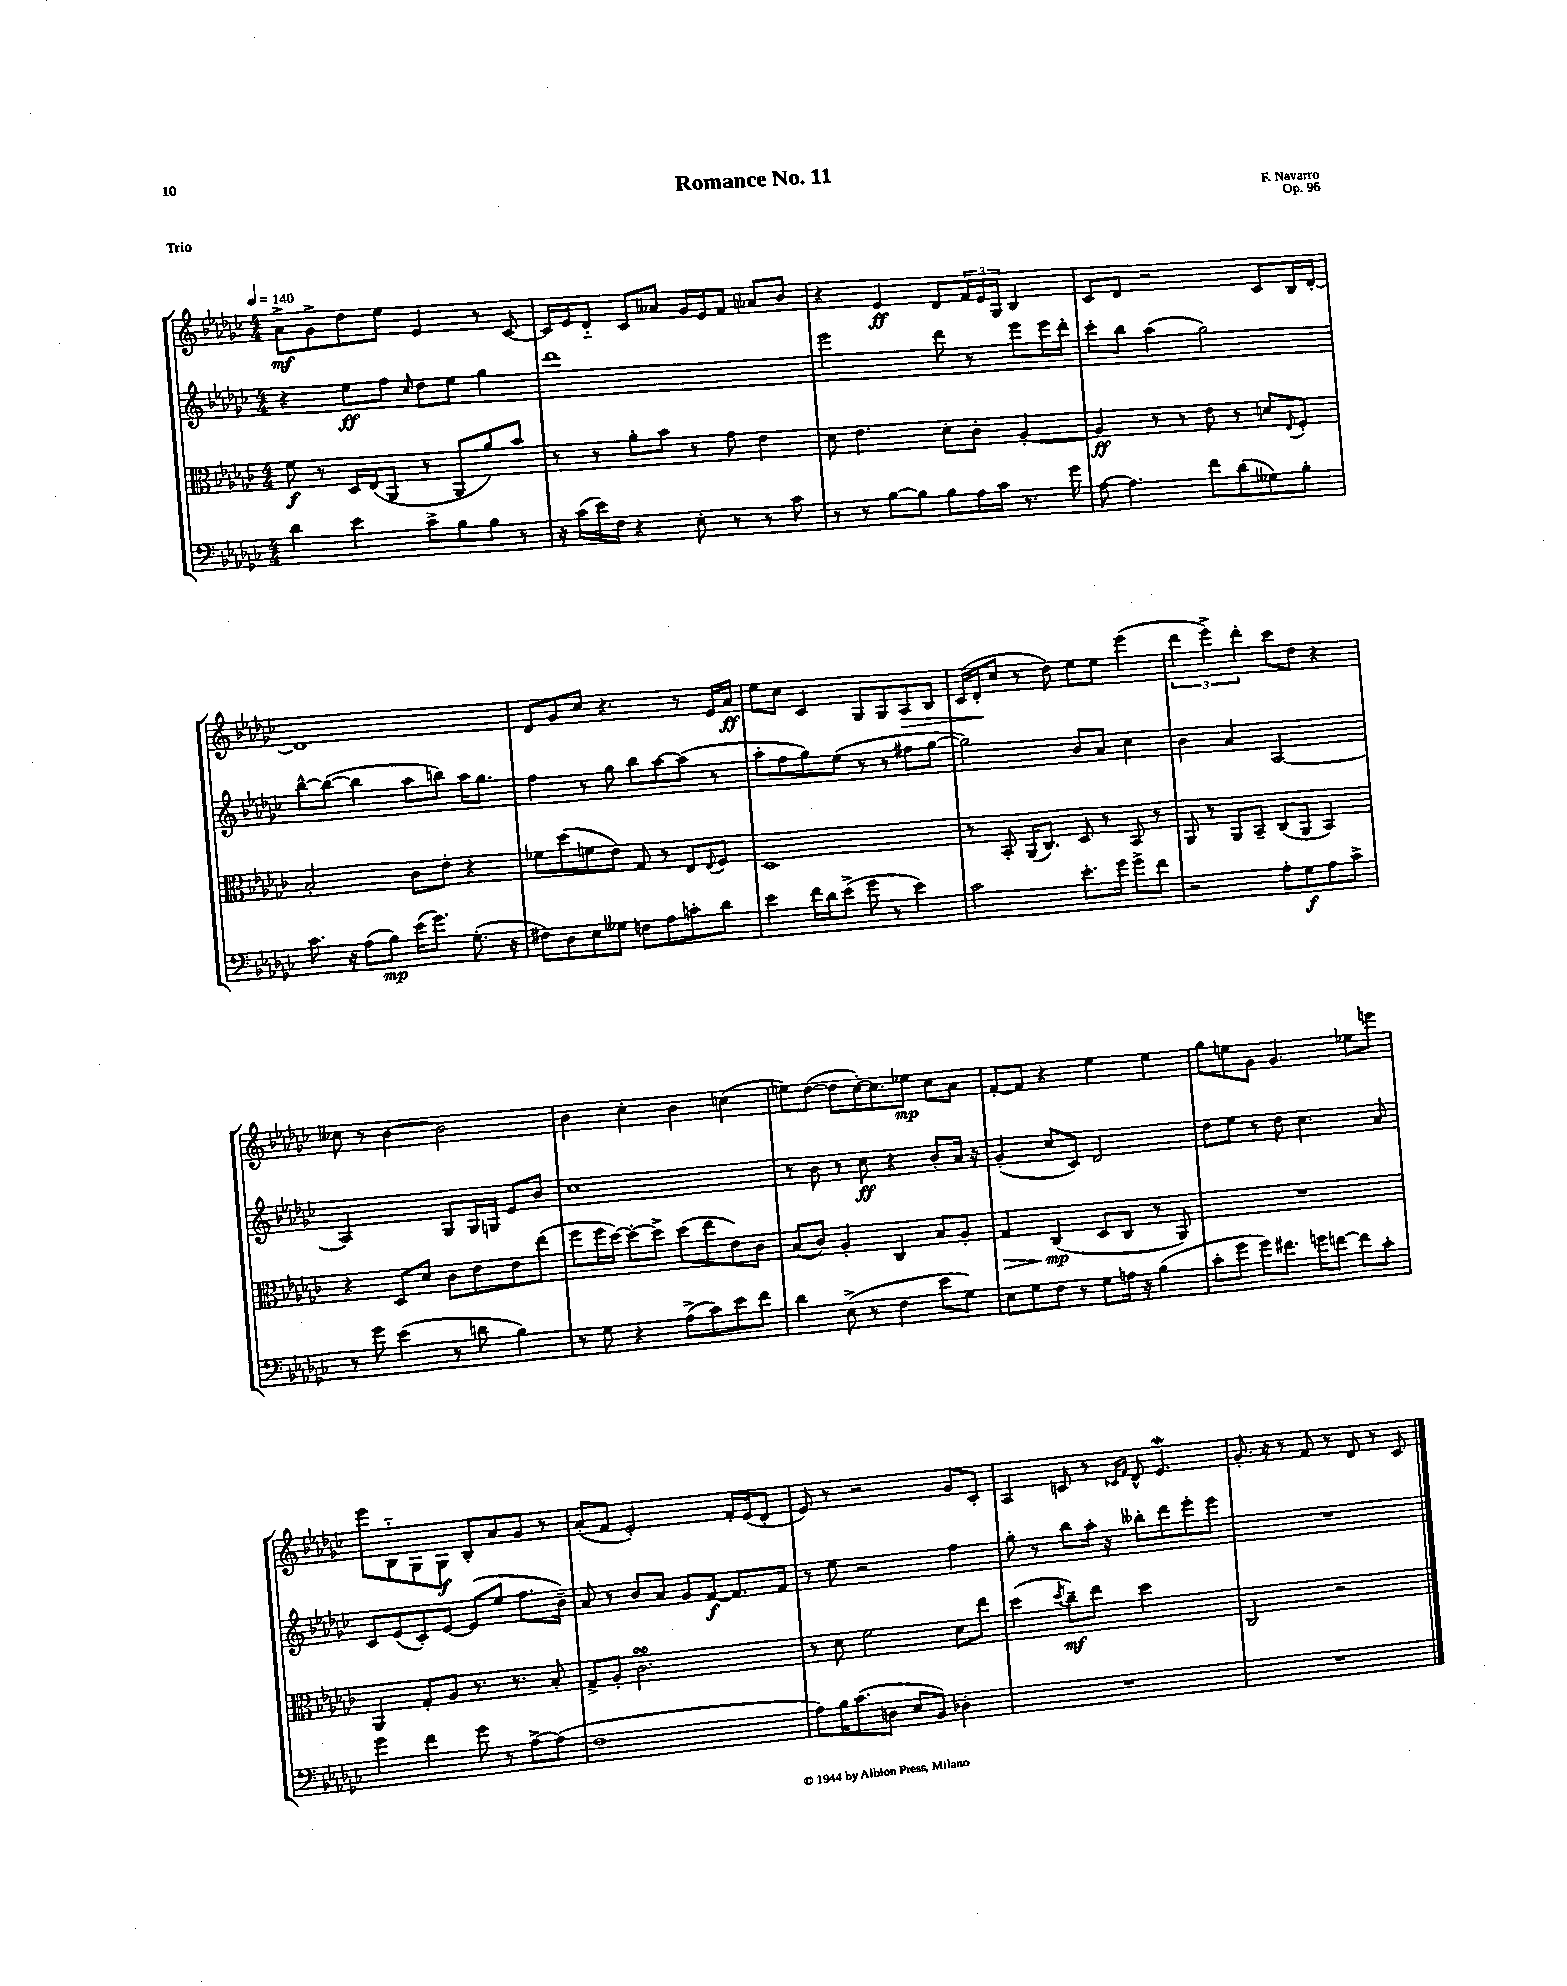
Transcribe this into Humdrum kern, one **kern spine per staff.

**kern	**dynam	**kern	**dynam	**kern	**dynam	**kern	**dynam
*part4	*part4	*part3	*part3	*part2	*part2	*part1	*part1
*staff4	*staff4	*staff3	*staff3	*staff2	*staff2	*staff1	*staff1
*clefF4	*	*clefC3	*	*clefG2	*	*clefG2	*
*k[b-e-a-d-g-c-]	*	*k[b-e-a-d-g-c-]	*	*k[b-e-a-d-g-c-]	*	*k[b-e-a-d-g-c-]	*
*M4/4	*	*M4/4	*	*M4/4	*	*M4/4	*
*MM140	*	*MM140	*	*MM140	*	*MM140	*
=1	=1	=1	=1	=1	=1	=1	=1
4d-\	.	8f\	f	4r	.	8a-^\L	mf
.	.	8r	.	.	.	8g-^\	.
4e-\	.	16D-/LL	.	8ee-\L	ff	8dd-\	.
.	.	(16E-/J	.	.	.	.	.
.	.	8AA-/J	.	8ff\J	.	8ee-\J	.
.	.	.	.	16qqcc-/	.	.	.
8c-^\L	.	8r	.	8dd-\L	.	4e-/	.
8B-\	.	8AA-/L	.	8ee-\J	.	.	.
8B-\J	.	8a-/)	.	4gg-\	.	8r	.
8r	.	8b-/J	.	.	.	[8c-/	.
=2	=2	=2	=2	=2	=2	=2	=2
16r	.	8r	.	1ddd-	.	16c-/LL]	.
(16c-\LL	.	.	.	.	.	16e-/J	.
16e-\)	.	8r	.	.	.	8d-/J	.
16F\JJ	.	.	.	.	.	.	.
4r	.	8a-'\L	.	.	.	8c-/L	.
.	.	8b-\J	.	.	.	8a--X/J	.
8E-'\	.	8r	.	.	.	16g-/LL	.
.	.	.	.	.	.	16e-/J	.
8r	.	8g-\	.	.	.	8f/J	.
8r	.	4e-\	.	.	.	8a-X/L	.
8c-\	.	.	.	.	.	8b-/J	.
=3	=3	=3	=3	=3	=3	=3	=3
8r	.	8d-\	.	2eee-\	.	4r	.
8r	.	4.e-\	.	.	.	.	.
[8B-\L	.	.	.	.	.	4e-/	ff
8B-\J]	.	.	.	.	.	.	.
8B-\L	.	8d-'\L	.	8ddd-\	.	8d-/L	.
16A-\L	.	8c-'\J	.	8r	.	24f/L	.
.	.	.	.	.	.	24e-/	.
16c-\JJ	.	.	.	.	.	.	.
.	.	.	.	.	.	24G-/JJ	.
8.r	.	[4A-'/	.	8eee-\L	.	4B-/	.
.	.	.	.	16eee-\L	.	.	.
16g-\	.	.	.	16ddd-'\JJ	.	.	.
=4	=4	=4	=4	=4	=4	=4	=4
[8A-\	.	4A-/]	ff	8ccc-'\L	.	8c-/L	.
4.A-\]	.	.	.	8bb-\J	.	8d-/J	.
.	.	8r	.	(4aa-\	.	2r	.
.	.	8r	.	.	.	.	.
8f\L	.	8e-\	.	2gg-\)	.	.	.
(8d-\	.	8r	.	.	.	.	.
8G--X\)	.	8dn/L	.	.	.	8c-/L	.
.	.	8qqE-/	.	.	.	.	.
8B-'\J	.	8F'/J	.	.	.	16B-/L	.
.	.	.	.	.	.	[16d-'/JJ	.
!!LO:LB:g=z
=5	=5	=5	=5	=5	=5	=5	=5
8.c-\	.	2B-'/	.	[8bb-^^\L	.	1d-]	.
.	.	.	.	(8bb-\J_	.	.	.
16r	.	.	.	.	.	.	.
(8A-\L	.	.	.	4bb-\]	.	.	.
8B-\J)	mp	.	.	.	.	.	.
(16e-\KL	.	8c-\L	.	8aa-\L	.	.	.
8.g-\J)	.	.	.	.	.	.	.
.	.	8e-'\J	.	8bbn\J)	.	.	.
(8.G-'\	.	4r	.	16aa-\KL	.	.	.
.	.	.	.	8.gg-\J	.	.	.
16r	.	.	.	.	.	.	.
=6	=6	=6	=6	=6	=6	=6	=6
8F#X\L)	.	8f-X\L	.	4ff\	.	8d-/L	.
8D-\	.	(8dd-\	.	.	.	8g-/	.
8E-\	.	8fn\	.	8r	.	8cc-/J	.
8G--X\J	.	8e-\J)	.	8gg-\	.	4.r	.
8Fn\L	.	8G-/	.	8bb-\L	.	.	.
8A-\	.	8r	.	[8aa-\	.	.	.
8cn'\	.	8E-/L	.	(8aa-\J]	.	8r	.
.	.	8qqE-/	.	.	.	.	.
8d-\J	.	8F/J	.	8r	.	16e-/LL	.
.	.	.	.	.	.	16a-/JJ	ff
=7	=7	=7	=7	=7	=7	=7	=7
4e-\	.	1D-	.	8aa-'\L	.	8ee-\L	.
.	.	.	.	8ff\	.	8cc-\J	.
16f\LL	.	.	.	8gg-\)	.	4c-/	.
16d-\J	.	.	.	.	.	.	.
(8e-^\J	.	.	.	(8ee-\J	.	.	.
8g-\	.	.	.	8r	.	8G-/L	.
8r	.	.	.	8r	.	8G-/	.
!	!	!	!	!	!	!	!LO:HP:b
4e-\)	.	.	.	8ff#X\L	.	8A-/	>
.	.	.	.	[8gg-\J	.	8B-/J	.
=8	=8	=8	=8	=8	=8	=8	=8
2c-\	.	8r	.	2gg-\])	.	(16c-/LL	.
.	.	.	.	.	.	16d-'/J	.
.	.	8BB-'/	.	.	.	8cc-/J	]
.	.	(16AA-/KL	.	.	.	8r	.
.	.	8.C-/J)	.	.	.	.	.
.	.	.	.	.	.	8dd-\)	.
8.e-'\L	.	8D-/	.	8b-/L	.	8ee-\L	.
.	.	8r	.	8a-/J	.	8ee-\J	.
16g-\Jk	.	.	.	.	.	.	.
8g-^\L	.	8BB-/	.	4cc-\	.	(4eee-\	.
8f\J	.	8r	.	.	.	.	.
=9	=9	=9	=9	=9	=9	=9	=9
2r	.	8AA-/	.	4b-\	.	6ddd-\	.
.	.	8r	.	.	.	.	.
.	.	.	.	.	.	6eee-^\)	.
.	.	8AA-/L	.	4a-/	.	.	.
.	.	.	.	.	.	6ddd-'\	.
.	.	8BB-~/J	.	.	.	.	.
8A-'\L	.	(8C-/L	.	[2A-/	.	8ccc-\L	.
8G-\	f	8AA-/J	.	.	.	8dd-\J	.
8A-\	.	4BB-/)	.	.	.	4r	.
8c-^\J	.	.	.	.	.	.	.
!!LO:LB:g=z
=10	=10	=10	=10	=10	=10	=10	=10
8r	.	4r	.	2A-/]	.	8cc--X\	.
8g-\	.	.	.	.	.	8r	.
(4e-\	.	8D-/L	.	.	.	[4b-\	.
.	.	8d-/J	.	.	.	.	.
8r	.	8c-\L	.	8G-/L	.	2b-\]	.
8dn\	.	8e-\	.	16G-/L	.	.	.
.	.	.	.	16Gn/JJ	.	.	.
4B-\)	.	8e-\	.	8e-/L	.	.	.
.	.	(8ee-\J	.	8b-/J	.	.	.
=11	=11	=11	=11	=11	=11	=11	=11
8r	.	8ff\L	.	1cc-	.	4b-\	.
8G-\	.	16ff\L	.	.	.	.	.
.	.	[16dd-\JJ)	.	.	.	.	.
4r	.	8dd-'\L_	.	.	.	4cc-'\	.
.	.	8dd-^\J]	.	.	.	.	.
(8A-^\L	.	(8dd-\L	.	.	.	4b-\	.
8c-\)	.	8ee-\	.	.	.	.	.
8e-\	.	8e-\)	.	.	.	(4ccn\	.
8f\J	.	8c-\J	.	.	.	.	.
=12	=12	=12	=12	=12	=12	=12	=12
4d-\	.	(8B-/L	.	8r	.	8een\L)	.
.	.	8c-/J)	.	8b-\	.	([8dd-\J	.
(8E-^\	.	4A-'/	.	8r	.	8dd-\L]	.
8r	.	.	.	8cc-\	ff	[16cc-'\K)	.
.	.	.	.	.	.	8.cc-\]	.
4F\	.	4C-/	.	4r	.	.	.
.	.	.	.	.	.	8ee-X\J	mp
8e-\L	.	8B-/L	.	8b-'/L	.	8cc-\L	.
8G-\J)	.	8A-'/J	.	16a-/Jk	.	8a-\J	.
.	.	.	.	16r	.	.	.
=13	=13	=13	=13	=13	=13	=13	=13
!	!	!	!LO:HP:b	!	!	!	!
8E-\L	.	4G-/	>	(4g-'/	.	[8f'/L	.
8G-\	.	.	.	.	.	8f/J]	.
8F\J	.	(4C-/	mp	8cc-/L	.	4r	.
8r	.	.	.	8c-/J)	.	.	.
8G-\L	.	8D-/L	]	2d-/	.	4ee-\	.
16An\Jk	.	8C-/J	.	.	.	.	.
16r	.	.	.	.	.	.	.
(4B-\	.	8r	.	.	.	4ee-\	.
.	.	8AA-/)	.	.	.	.	.
=14	=14	=14	=14	=14	=14	=14	=14
8c-'\L	.	1r	.	8dd-\L	.	8gg-\L	.
8g-\J	.	.	.	8ee-\J	.	8een\	.
8g-\L)	.	.	.	8r	.	8g-\J	.
8.f#X\J	.	.	.	8dd-\	.	4.g-/	.
.	.	.	.	4.cc-\	.	.	.
16gn\KL	.	.	.	.	.	.	.
[8fn\J	.	.	.	.	.	.	.
8f\L]	.	.	.	.	.	8ee-X\L	.
8c-'\J	.	.	.	8a-/	.	8eeen\J	.
!!LO:LB:g=z
=15	=15	=15	=15	=15	=15	=15	=15
4g-\	.	4AA-/	.	8c-/L	.	8eee-\L	.
.	.	.	.	(8e-/	.	8B-\	.
4f\	.	8G-'/L	.	8c-'/)	.	8G-\	.
.	.	8A-/J	.	[8e-/J	.	8G-\J	f
8g-\	.	8.r	.	(8e-/L]	.	8B-'/L	.
8r	.	.	.	8ee-/J	.	8a-/	.
.	.	8.r	.	.	.	.	.
[8A-^\L	.	.	.	8.ff\L	.	8g-/J	.
(8A-\J]	.	8B-'/	.	.	.	8r	.
.	.	.	.	16b-~\Jk)	.	.	.
=16	=16	=16	=16	=16	=16	=16	=16
1F	.	8G-^/L	.	8a-/	.	(8a-'/L	.
.	.	8A-'/J	.	8r	.	8f/J	.
.	.	2.c-sSSs\	.	8b-/L	.	2e-'/)	.
.	.	.	.	8a-/J	.	.	.
.	.	.	.	8g-/L	.	.	.
.	.	.	.	[8f/J	f	.	.
.	.	.	.	8.f/L]	.	16f'/LL	.
.	.	.	.	.	.	(16e-/J	.
.	.	.	.	.	.	8d-'/J	.
.	.	.	.	16f/Jk	.	.	.
=17	=17	=17	=17	=17	=17	=17	=17
8A-\L)	.	8r	.	8r	.	8e-/)	.
16B-\K	.	8d-\	.	8ee-\	.	8r	.
(8.c-\	.	.	.	.	.	.	.
.	.	2f\	.	2r	.	2r	.
8Dn\J	.	.	.	.	.	.	.
8E-/L	.	.	.	.	.	.	.
8BB-/J)	.	.	.	.	.	.	.
4D-X'\	.	8d-\L	.	4ff\	.	8g-/L	.
.	.	8ee-\J	.	.	.	8c-'/J	.
=18	=18	=18	=18	=18	=18	=18	=18
1r	.	(4dd-\	.	8gg-'\	.	4A-/	.
.	.	.	.	8r	.	.	.
.	.	8qdd-/	.	.	.	.	.
.	.	8cc-~\L)	mf	8bb-\L	.	8cn/	.
.	.	8ee-\J	.	16aa-'\Jk	.	8r	.
.	.	.	.	16r	.	.	.
.	.	.	.	.	.	16qqc-X/LL	.
.	.	.	.	.	.	16qqf/JJ	.
.	.	2dd-\	.	8bb--X'\L	.	8d-^^/	.
.	.	.	.	8ddd-\	.	4.e-W/	.
.	.	.	.	8eee-'\	.	.	.
.	.	.	.	8eee-\J	.	.	.
=19	=19	=19	=19	=19	=19	=19	=19
1r	.	2C-/	.	1r	.	8.g-'/	.
.	.	.	.	.	.	16r	.
.	.	.	.	.	.	8r	.
.	.	.	.	.	.	8f/	.
.	.	2r	.	.	.	8r	.
.	.	.	.	.	.	8d-/	.
.	.	.	.	.	.	8r	.
.	.	.	.	.	.	8c-/	.
==	==	==	==	==	==	==	==
*-	*-	*-	*-	*-	*-	*-	*-
